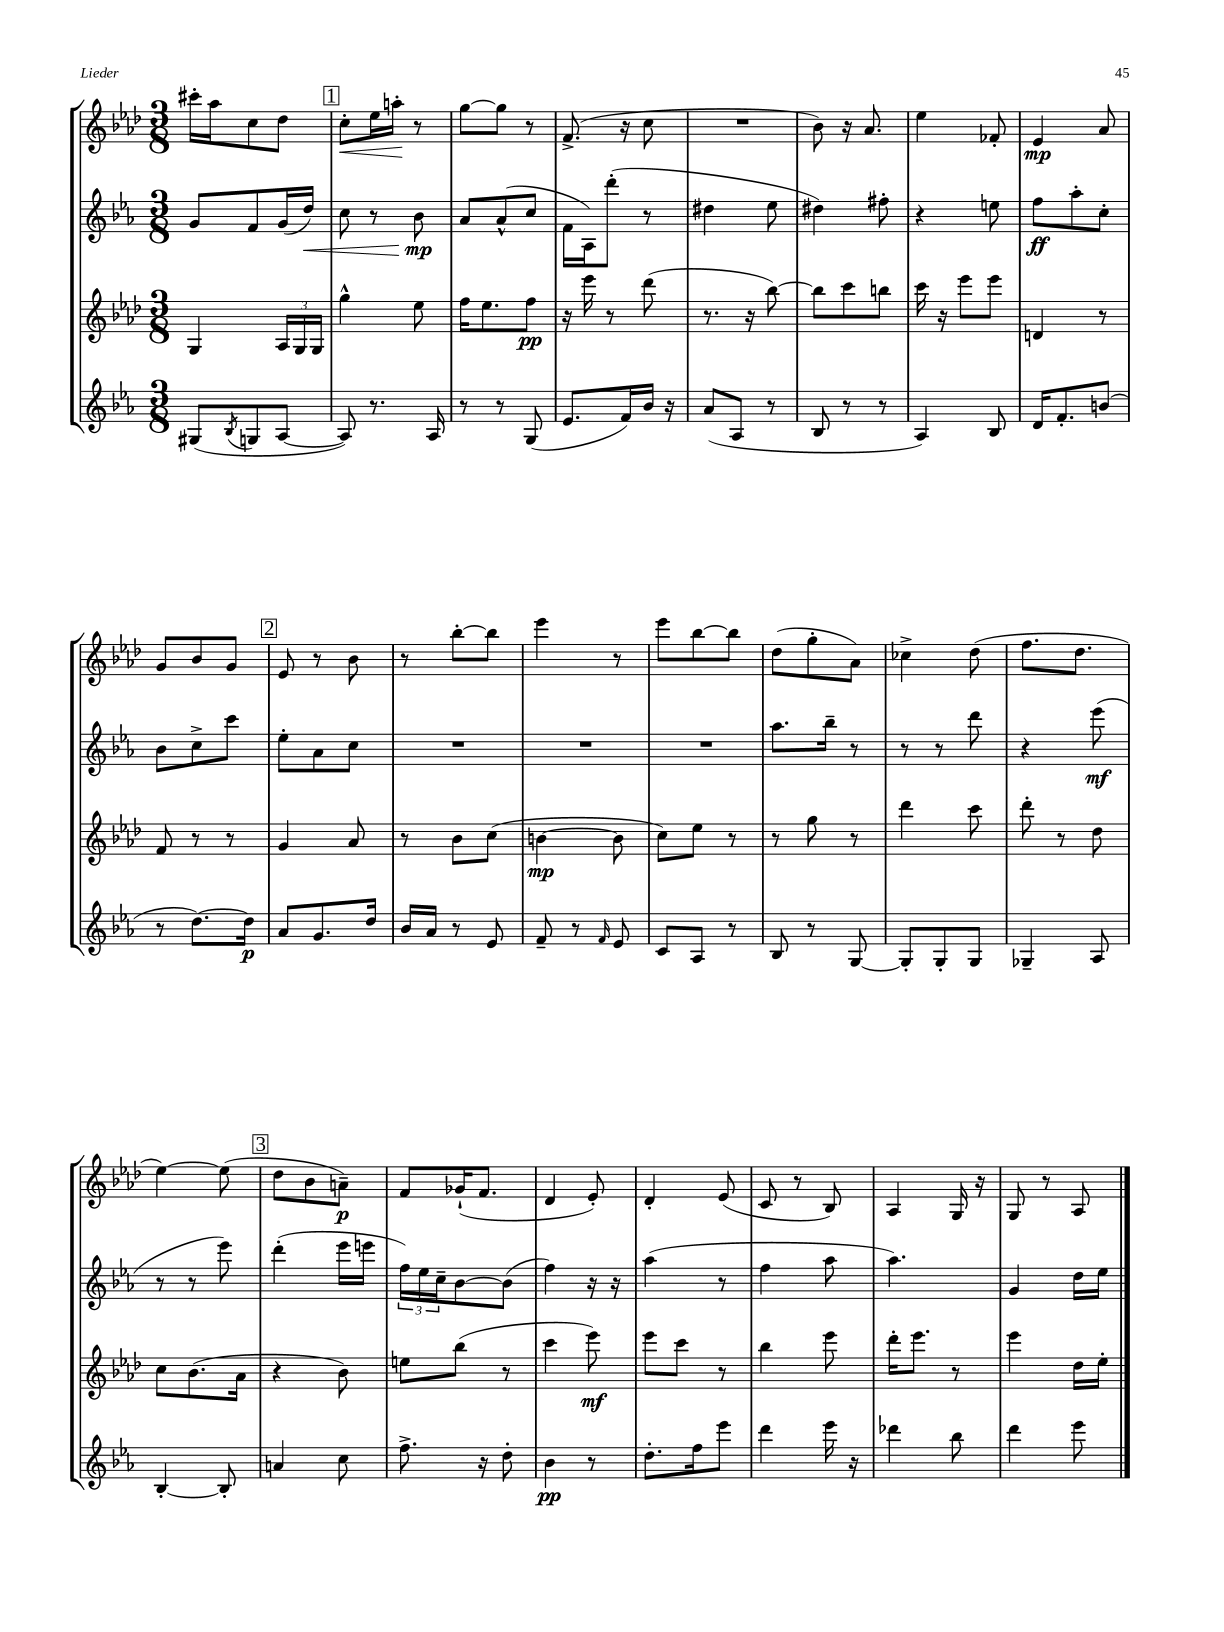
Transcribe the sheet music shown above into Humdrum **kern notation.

**kern	**kern	**kern	**kern
*staff4	*staff3	*staff2	*staff1
*clefG2	*clefG2	*clefG2	*clefG2
*k[b-e-a-]	*k[b-e-a-d-]	*k[b-e-a-]	*k[b-e-a-d-]
*M3/8	*M3/8	*M3/8	*M3/8
(8G#	4G	8g	16ccc#'
.	.	.	16aa-
8qB-	.	.	.
8G	.	8f	8cc
[8A-	24A-	(16g	8dd-
.	24G	.	.
.	.	16dd)	.
.	24G	.	.
=	=	=	=
8A-])	4gg^^	8cc	8cc'
8.r	.	8r	16ee-
.	.	.	16aa'
.	8ee-	8b-	8r
16A-	.	.	.
=	=	=	=
8r	16ff	8a-	[8gg
.	8.ee-	.	.
8r	.	(8a-^^	8gg]
(8G	8ff	8cc	8r
=	=	=	=
8.e-	16r	16f	(8.f^
.	16eee-	16A-)	.
.	8r	(8ddd'	.
16f)	.	.	16r
16b-	(8ddd-	8r	8cc
16r	.	.	.
=	=	=	=
(8a-	8.r	4dd#	4.r
8A-	.	.	.
.	16r	.	.
8r	[8bb-)	8ee-	.
=	=	=	=
8B-	8bb-]	4dd#)	8b-)
8r	8ccc	.	16r
.	.	.	8.a-
8r	8bb	8ff#'	.
=	=	=	=
4A-)	16ccc	4r	4ee-
.	16r	.	.
.	8eee-	.	.
8B-	8eee-	8ee	8f-'
=	=	=	=
16d	4d	8ff	4e-
8.f'	.	.	.
.	.	8aa-'	.
(8b	8r	8cc'	8a-
=	=	=	=
8r	8f	8b-	8g
[8.dd)	8r	8cc^	8b-
.	8r	8ccc	8g
16dd]	.	.	.
=	=	=	=
8a-	4g	8ee-'	8e-
8.g	.	8a-	8r
.	8a-	8cc	8b-
16dd	.	.	.
=	=	=	=
16b-	8r	4.r	8r
16a-	.	.	.
8r	8b-	.	[8bb-'
8e-	(8cc	.	8bb-]
=	=	=	=
8f~	[4b	4.r	4eee-
8r	.	.	.
16qqf	.	.	.
8e-	8b]	.	8r
=	=	=	=
8c	8cc)	4.r	8eee-
8A-	8ee-	.	[8bb-
8r	8r	.	8bb-]
=	=	=	=
8B-	8r	8.aa-	(8dd-
8r	8gg	.	8gg'
.	.	16bb-~	.
[8G	8r	8r	8a-)
=	=	=	=
8G']	4ddd-	8r	4cc-^
8G'	.	8r	.
8G	8ccc	8ddd	(8dd-
=	=	=	=
4G-~	8ddd-'	4r	8.ff
.	8r	.	.
.	.	.	8.dd-
8A-	8dd-	(8eee-	.
=	=	=	=
[4B-'	8cc	8r	[4ee-)
.	(8.b-	8r	.
8B-']	.	8eee-)	(8ee-]
.	16a-	.	.
=	=	=	=
4a	4r	(4ddd'	8dd-
.	.	.	8b-
8cc	8b-)	16eee-	8a~)
.	.	16eee	.
=	=	=	=
8.ff^	8ee	24ff)	8f
.	.	24ee-	.
.	.	24cc~	.
.	(8bb-	[8b-	(16g-`
16r	.	.	8.f
8dd'	8r	(8b-]	.
=	=	=	=
4b-	4ccc	4ff)	4d-
8r	8eee-)	16r	8e-')
.	.	16r	.
=	=	=	=
8.dd'	8eee-	(4aa-	4d-'
.	8ccc	.	.
16ff	.	.	.
8eee-	8r	8r	(8e-
=	=	=	=
4ddd	4bb-	4ff	8c
.	.	.	8r
16eee-	8eee-	8aa-	8B-)
16r	.	.	.
=	=	=	=
4ddd-	16ddd-'	4.aa-)	4A-
.	8.eee-	.	.
8bb-	8r	.	16G
.	.	.	16r
=	=	=	=
4ddd	4eee-	4g	8G
.	.	.	8r
8eee-	16dd-	16dd	8A-
.	16ee-'	16ee-	.
==	==	==	==
*-	*-	*-	*-
